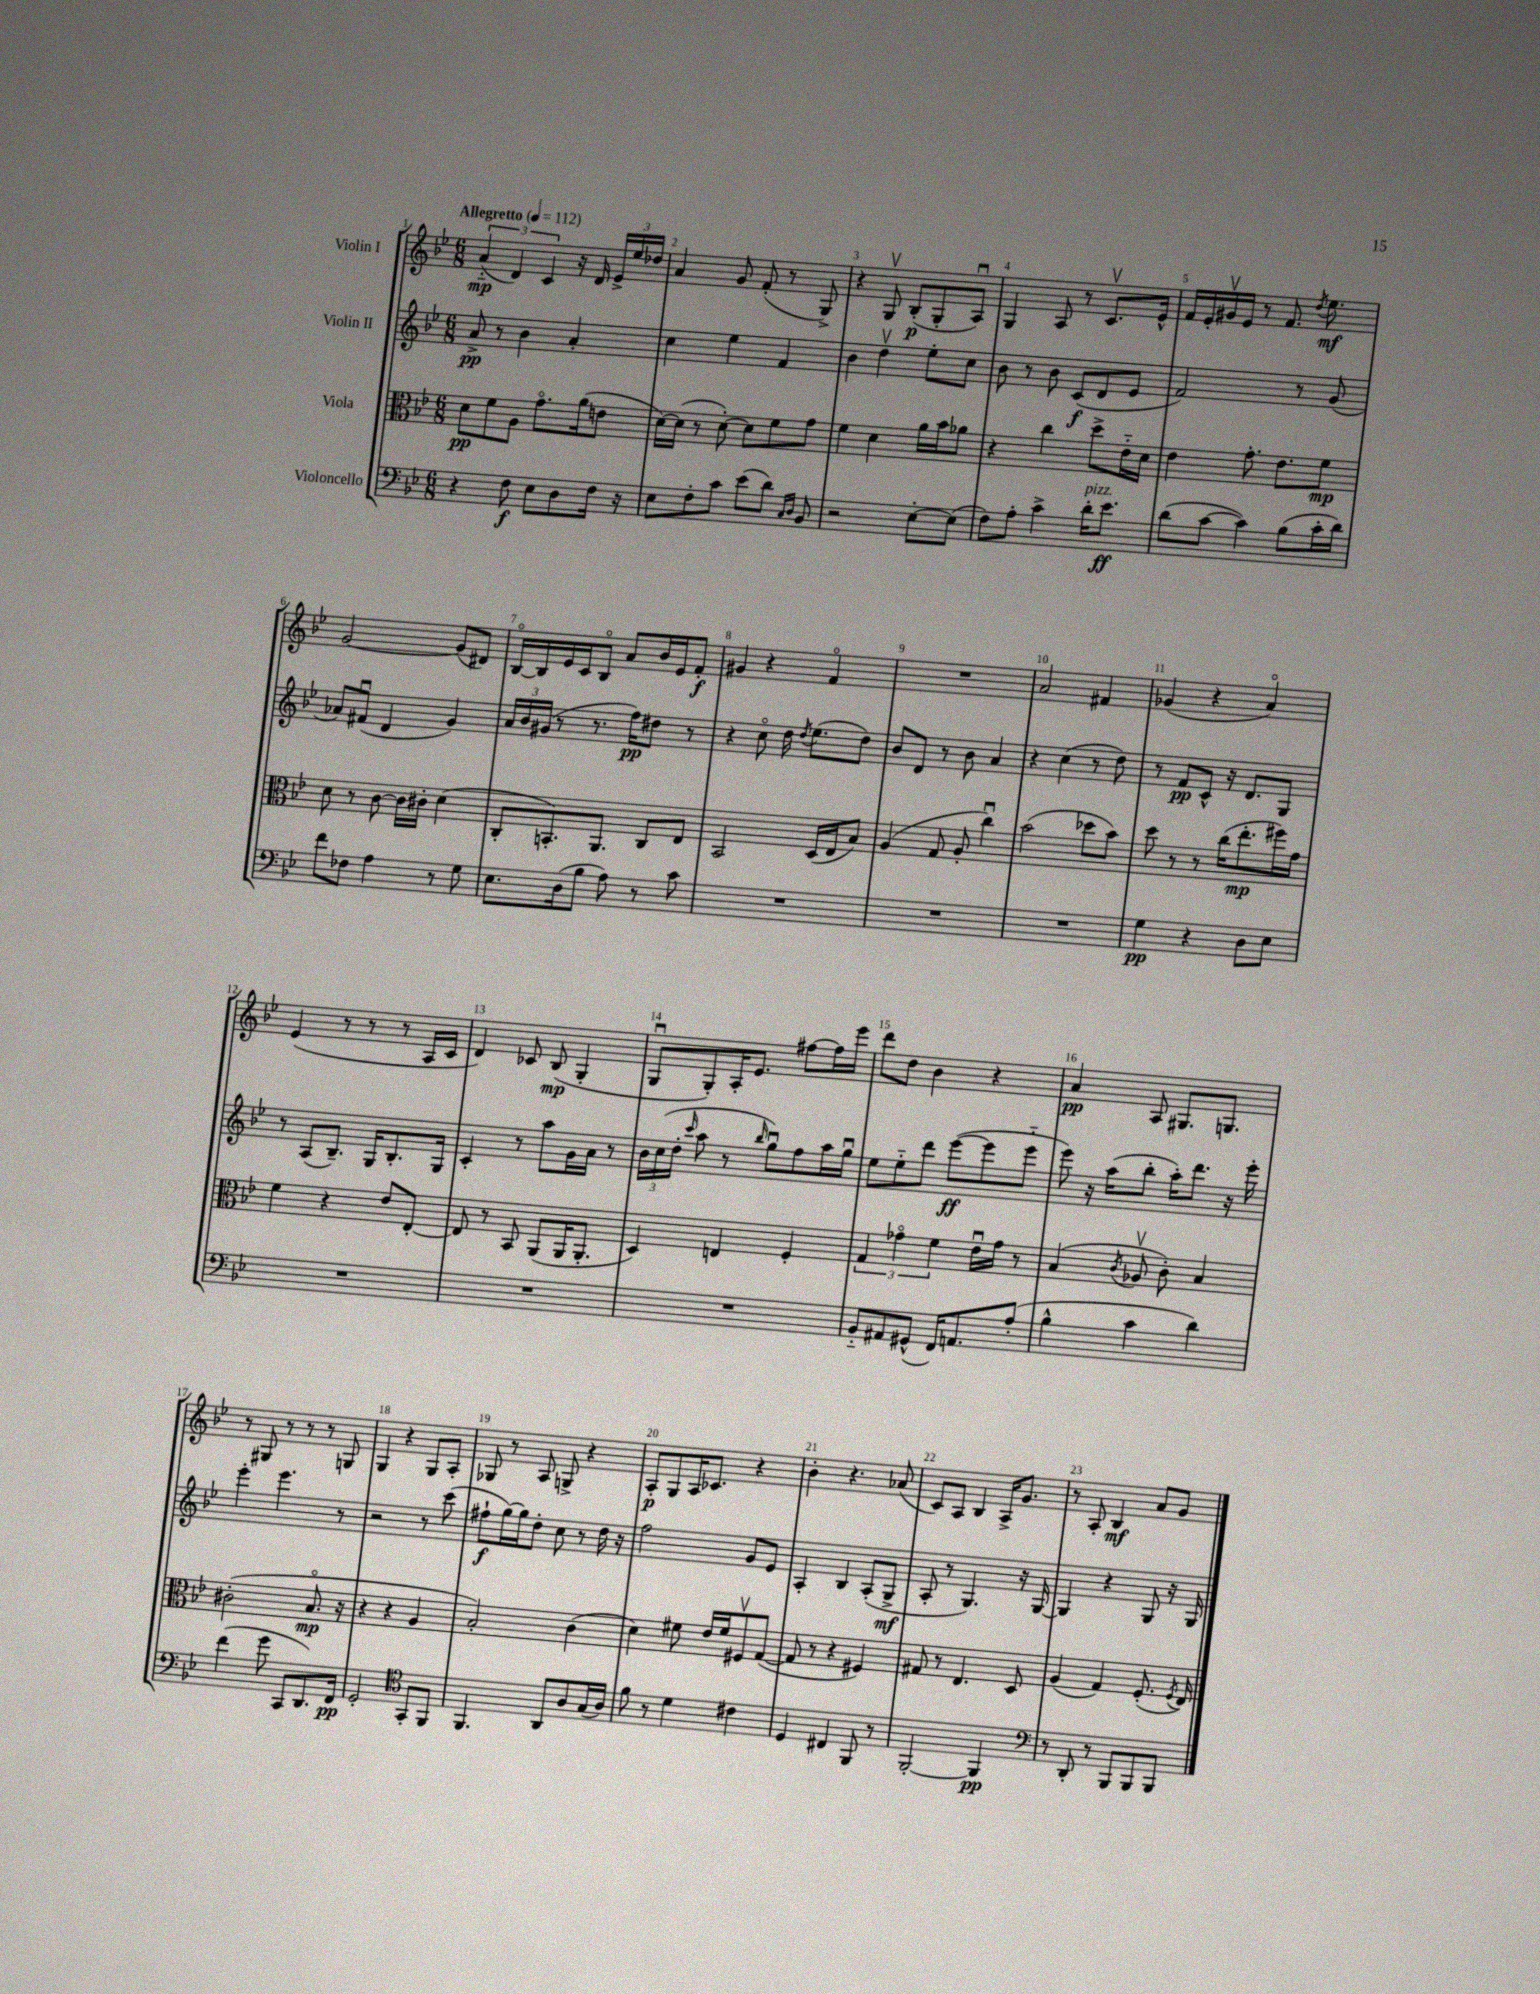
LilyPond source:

<<
\new StaffGroup <<
\new Staff = "s0" \with { instrumentName = "Violin I" } {
    \clef treble \key bes \major \numericTimeSignature \time 6/8 \tempo "Allegretto" 4 = 112
    \autoBeamOff \tuplet 3/2 { a'4-_\mp( d'4) c'4 } r16 d'16 \tuplet 3/2 { ees'16[-> ees''16 des''16] } |
    a'4 g'8 f'8-.( r8 g8->) |
    r4 g8\upbow bes8[-.\p( g8-. a8]\downbow) |
    g4 a8 r8 c'8.[\upbow ees'16]-^ |
    f'16[ ees'16-. gis'16\upbow ees'16] r8 f'8. \acciaccatura { d''8 } ees''8.\mf |
    g'2~ g'8[( dis'8]) |
    bes16[~\flageolet bes16 ees'16 c'16 bes8]\flageolet a'8[ bes'16 ees'16 f'8]-.\f |
    gis'4 r4 f'4\flageolet |
    R2. |
    a'2 fis'4 |
    ges'4( r4 a'4\flageolet) |
    ees'4( r8 r8 r8 a16[ c'16] |
    d'4) ces'8 bes8\mp( g4-. |
    g8[\downbow g8-.) a16-. ees'8.] fis''8[~ fis''16 ees'''16] |
    d'''8[ d''8] bes'4 r4 |
    a'4\pp a8 gis8.[ g8.] |
    r8 gis8 r8 r8 r8 g8 |
    g4 r4 g8[ a8]-. |
    ges8 r8 a8 g8-> r4 |
    a8[-.\p g8 a16 ces'8.] r4 |
    bes'4-. r4. aes'8( |
    c'8[) a8] bes4 a16[-> g'8.] |
    r8 a8-. bes4\mf a'8[ g'8] \bar "|." |
}
\new Staff = "s1" \with { instrumentName = "Violin II" } {
    \clef treble \key bes \major \numericTimeSignature \time 6/8
    \autoBeamOff a'8->\pp r8 bes'4 a'4-. |
    c''4 ees''4 f'4 |
    bes'4 d''4\upbow ees''8[-. c''8] |
    bes'8 r8 bes'8 c'8[\f( d'8 ees'8] |
    f'2) r8 g'8( |
    aes'8[) fis'8]\downbow( d'4 g'4) |
    \tuplet 3/2 { a'16[ bes'16 gis'16]( } r8 r8. f''16[\pp) dis''8] r8 |
    r4 c''8\flageolet d''16 \acciaccatura { d''8 } ees''8.[( d''8]) |
    bes'8[ d'8] r8 bes'8 a'4 |
    r4 c''4( r8 d''8) |
    r8 f'8[\pp c'8]-^ r16 d'8.[ g8] |
    r8 a8[( bes8.]--) g16[ bes8.-. g16] |
    c'4-. r8 a''8[ g'16 a'16] r8 |
    \tuplet 3/2 { bes'16[ c''16( d''16]-. } \grace { c'''16 } a''8 r8 \grace { bes''16 } g''8[\downbow) f''8 a''16 g''16]\downbow |
    ees''8[ ees''8-_ d'''8] ees'''8[~\ff( ees'''8 ees'''8]-_ |
    ees'''8) r16 a''16[( bes''8]-. a''16[-.) d'''8.] r16 ees'''16-. |
    ees'''4-. ees'''4. r8 |
    r2 r8 c'''8( |
    fis''8[-!\f g''16~) g''16 d''8]-. c''8 r8 d''16 r16 |
    f''2 g'8[ ees'8] |
    a4-. bes4 a8[-.( g8]->\mf |
    a8-. r8 g4.) r16 g16~ |
    g4 r4 g8 r16 g16 \bar "|." |
}
\new Staff = "s2" \with { instrumentName = "Viola" } {
    \clef alto \key bes \major \numericTimeSignature \time 6/8
    \autoBeamOff d'8[\pp f'8 a8] g'8.[\flageolet a'16( e'8] |
    d'16[~) d'16]( r8 d'8~-.) d'8[ f'8 g'8] |
    f'4 d'4 a'16[ bes'16 aes'8] |
    r4 c''4 d''8[-> ees'16-_ d'16] |
    ees'4 g'8.-. ees'8.[ f'8]\mp |
    d'8 r8 c'8~ c'16[ cis'16]-. d'4( |
    c8[-. b,8.-.) a,8.] c8[ ees8] |
    bes,2 d16[( ees16 bes8]) |
    a4( g8 a8-. c''4\downbow) |
    bes'2( des''8[ bes'8]) |
    d''8 r8 r8 c''16[( ees''8.-.\mp fis''16) g'16] |
    f'4 r4 ees'8[ ees8]~-. |
    ees8 r8 bes,8 a,8[( a,16 a,8.]-. |
    d4) e4 f4-. |
    \tuplet 3/2 { g4 ges'4\flageolet f'4 } ees'16[\downbow ges'16] r8 |
    bes4( \acciaccatura { c'8 } aes8\upbow c'8-.) bes4 |
    cis'2-.( bes8.\flageolet\mp r16 |
    r4 r4 a4 |
    bes2-.) c'4( |
    d'4) fis'8 ees'16[ fis'16 fis8\upbow g8]~( |
    g8 r8 r4 fis4) |
    gis8 r8 ees4. d8 |
    a4( g4) f8.-.( \acciaccatura { f8 } ees16) \bar "|." |
}
\new Staff = "s3" \with { instrumentName = "Violoncello" } {
    \clef bass \key bes \major \numericTimeSignature \time 6/8
    \autoBeamOff r4 f8\f ees8[ d8 f16] r16 |
    ees8[ f8-. c'8] ees'8[( d'8]) \grace { c16[ d16] } bes,8 |
    r2 ees8[~-. ees8]( |
    f8[) a8]-. c'4-> d'16[-.^\markup { \italic "pizz." } ees'8.]\ff |
    d'8[( c'8]~ c'4) bes8[( c'16-. d'16]) |
    f'8[ fes8] a4 r8 g8 |
    ees8.[ d16( bes8] a8) r8 c'8 |
    R2. |
    R2. |
    R2. |
    g4\pp r4 d8[ ees8] |
    R2. |
    R2. |
    R2. |
    bes,8[-_ ais,8 gis,8]-^( f,16[) a,8. a8]-.( |
    bes4-^ c'4 d'4) |
    f'4( g'8 c,8[ d,8.) f,16]\pp |
    g,2-. \clef tenor g,8[-. f,8] |
    f,4. a,8[ a8 g16( a16]) |
    f'8 r8 d'4 cis'4 |
    d4 cis4 f,8 r8 |
    f,2~-. f,4\pp |
    \clef bass r8 d,8-. r8 bes,,8[ bes,,8 bes,,8] \bar "|." |
}
>>
>>
\layout { \context { \Score \override BarNumber.break-visibility = ##(#f #t #t) barNumberVisibility = #all-bar-numbers-visible } }
